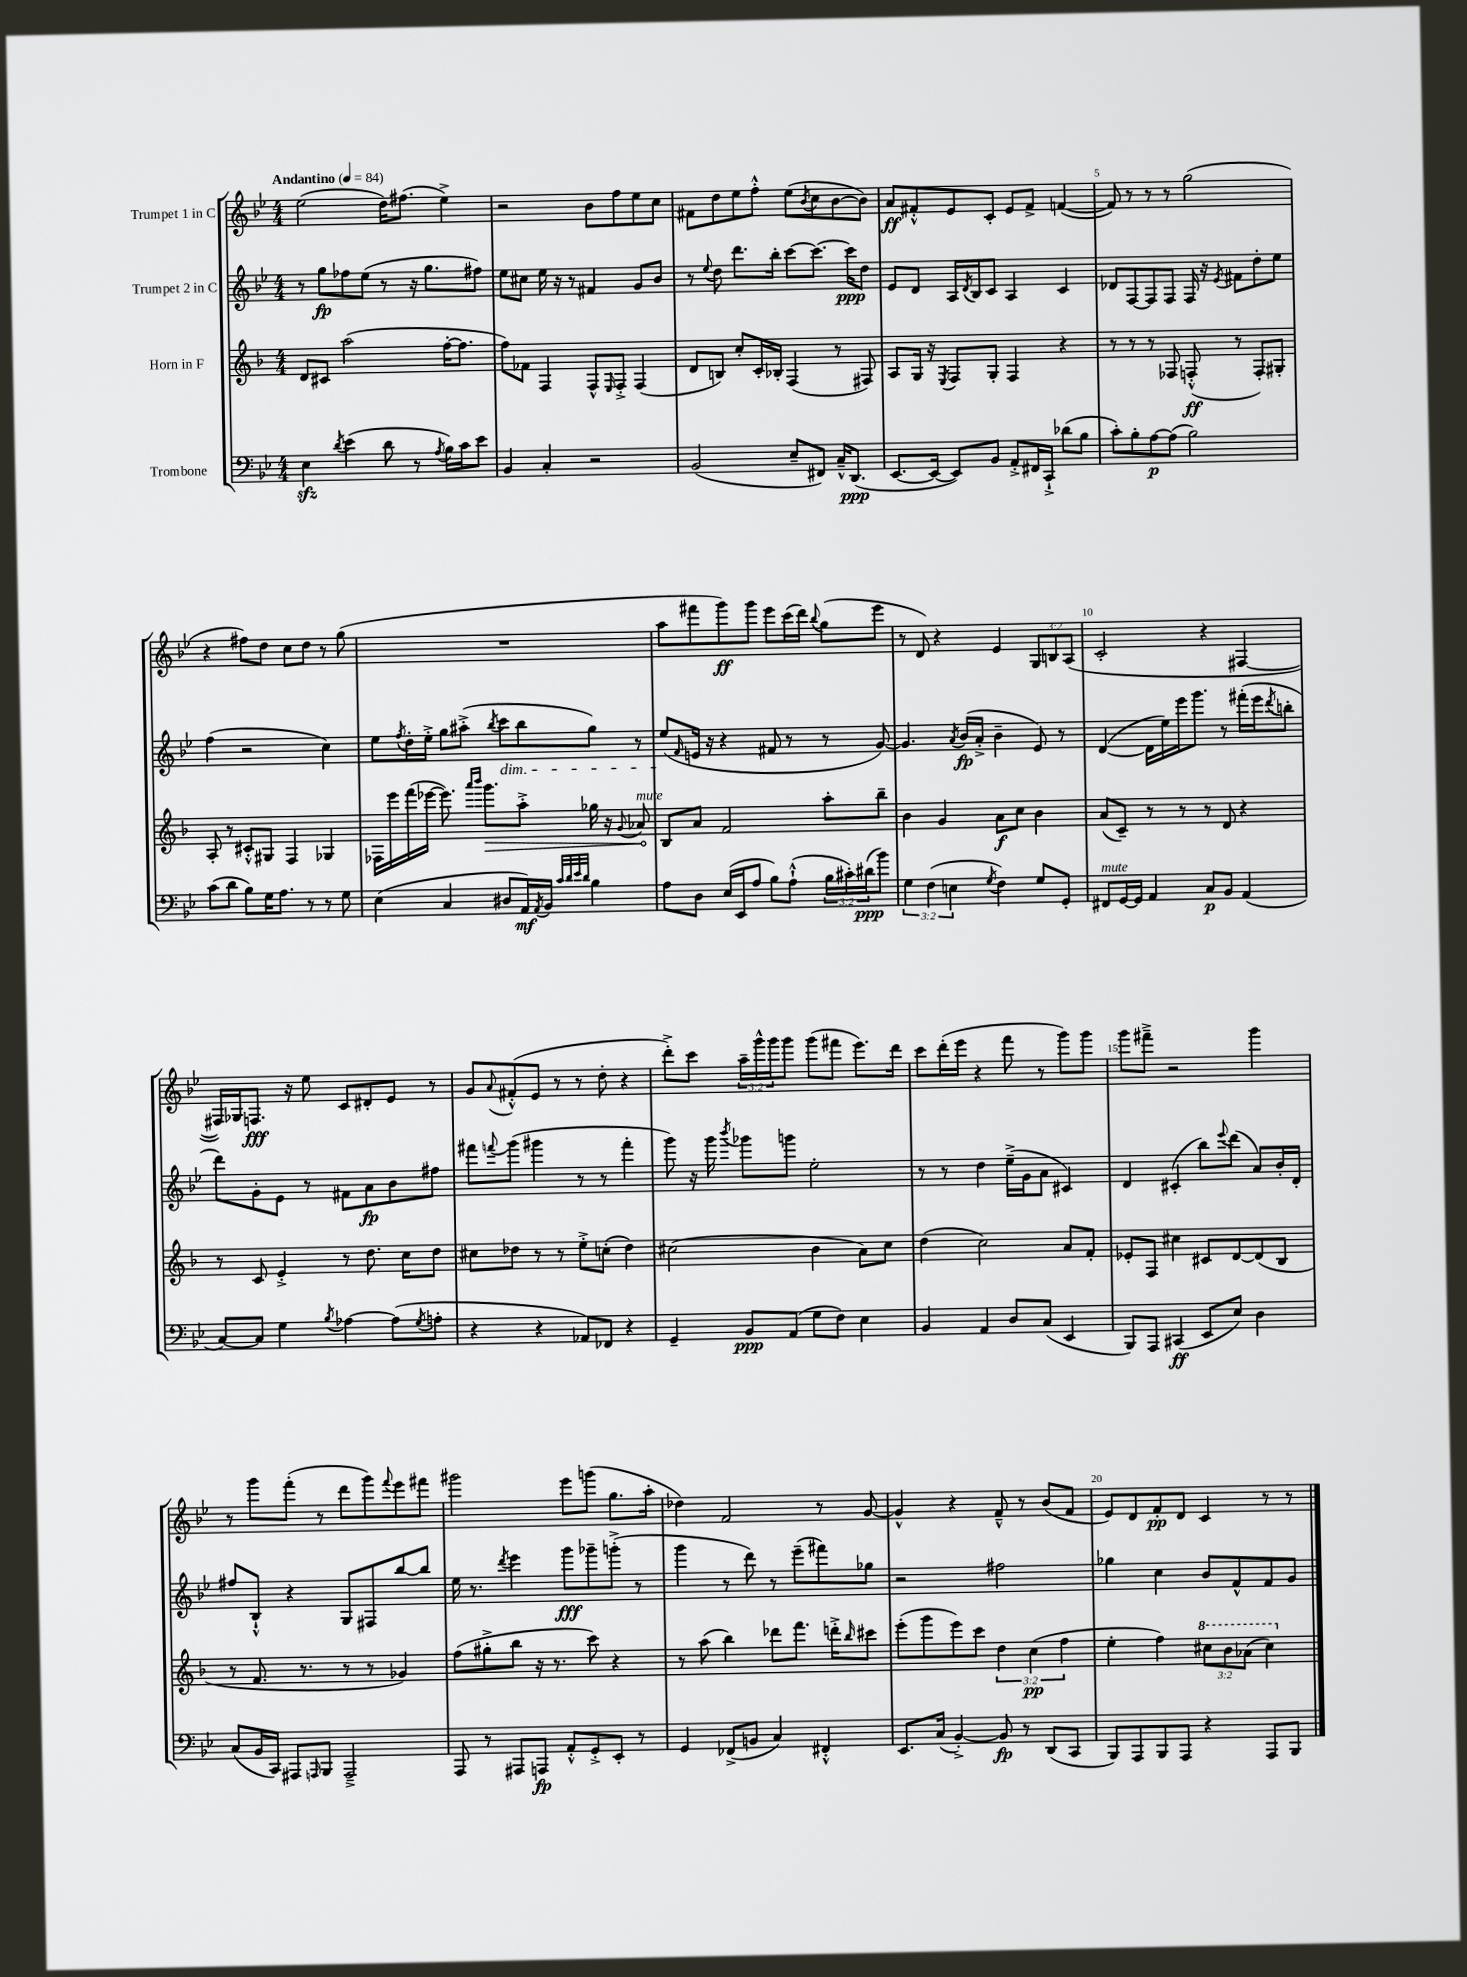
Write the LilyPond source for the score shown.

<<
\new StaffGroup <<
\new Staff = "s0" \with { instrumentName = "Trumpet 1 in C" } {
    \clef treble \key bes \major \numericTimeSignature \time 4/4 \override Staff.TupletNumber.text = #tuplet-number::calc-fraction-text \tempo "Andantino" 4 = 84
    ees''2( d''16) fis''8.( ees''4->) |
    r2 bes'8 f''8 ees''8 c''8 |
    fis'8 d''8 ees''8 f''8-.-^ ees''8( \acciaccatura { bes'8 } c''8 bes'8~ bes'8) |
    a'8\ff fis'8-.-^ ees'8 c'8-. ees'8 fis'8-> f'4~( |
    f'8) r8 r8 r8 g''2( |
    r4 fis''8) d''8 c''8 d''8 r8 g''8( |
    R1 |
    a''8 fis'''8 g'''8\ff) g'''8 ees'''8 c'''16( d'''16) \appoggiatura { bes''8 } g''8( ees'''8 |
    r8 d'8) r4 ees'4 \tuplet 3/2 { g8 b8 a8( } |
    c'2-. r4 fis4~ |
    fis16) ges16 f8.\fff r16 ees''8 c'8 dis'8-. ees'8 r8 |
    g'8 \appoggiatura { a'8 } fis'8-.-^( ees'8 r8 r8 d''8-. r4 |
    d'''8-.->) c'''8 \tuplet 3/2 { a''16-- g'''16-^ g'''16 } g'''8 g'''8( fis'''8 ees'''8.) d'''16 |
    c'''8 d'''16-.( ees'''16 r4 f'''8 r8 g'''8) g'''8 |
    g'''8 fis'''8---> r2 g'''4 |
    r8 g'''8 f'''8-.( r8 d'''8 g'''8) \appoggiatura { f'''8 } ees'''8 fis'''8 |
    gis'''2 ees'''8 g'''8( g''8. a''16-. |
    des''4) f'2 r8 g'8~ |
    g'4-^ r4 f'8---^ r8 bes'8( f'8 |
    ees'8) d'8 f'8-.\pp d'8 c'4 r8 r8 \bar "|." |
}
\new Staff = "s1" \with { instrumentName = "Trumpet 2 in C" } {
    \clef treble \key bes \major \numericTimeSignature \time 4/4
    r8 g''8\fp fes''8 ees''8( r8 r16 g''8. fis''8) |
    ees''8 cis''8 ees''16 r16 r8 fis'4 g'8 bes'8 |
    r8 \appoggiatura { ees''8 } d''8 d'''8. bes''16-. c'''8~ c'''8.~ c'''16\ppp d''8 |
    ees'8 d'8 a16 \acciaccatura { d'8 } bes16 c'8 a4 c'4 |
    des'8 f8~ f8 f8 f16 r16 \acciaccatura { ees'8 } fis'8 d''8-. ees''8 |
    f''4( r2 c''4) |
    ees''8 \acciaccatura { f''8 } d''16-. ees''16-.-> g''8 ais''8-.->( \acciaccatura { bes''8 } c'''8\dim bes''8 g''8) r8 |
    ees''8\!( \grace { f'16 } e'16 r16 r4 fis'8 r8 r8 g'8~) |
    g'4. \acciaccatura { a'8 } bes'16\fp( a'16-.-> bes'4-- ees'8) r8 |
    d'4~( d'16 ees''16) ees'''16 g'''8. r8 fis'''16-.( ees'''16 \acciaccatura { d'''8 } b''8-. |
    d'''8) g'8-. ees'8 r8 fis'8 a'8\fp bes'8 fis''8 |
    fis'''8 \appoggiatura { f'''8 } g'''8( gis'''4 r8 r8 f'''4-. |
    g'''8) r16 g'''16 \acciaccatura { bes'''8 } ges'''8 g'''8 ees''2-. |
    r8 r8 d''4 ees''16--->( g'16 a'8 cis'4) |
    d'4 cis'4-.( bes''8) \appoggiatura { ees'''8 } d'''8( a'8) bes'16-. d'16-. |
    fis''8 bes8-!-^ r4 g8 fis8 bes''8~ bes''8 |
    ees''16 r8. \acciaccatura { d'''8 } ees'''4 g'''8\fff ges'''8-- g'''8-.->( r8 |
    g'''4 r8 d'''8) r8 ees'''8--( fis'''8) ges''8 |
    r2 fis''2 |
    ges''4 c''4 bes'8 f'8-^ f'8 g'8 \bar "|." |
}
\new Staff = "s2" \with { instrumentName = "Horn in F" } {
    \clef treble \key f \major \numericTimeSignature \time 4/4 \override Staff.TupletNumber.text = #tuplet-number::calc-fraction-text
    d'8 cis'8 a''2( f''16~-. f''8. |
    f''8) fes'8 f4 f8-^ \grace { e16 } f8-.-> f4( |
    d'8 b8) c''8-. c'16-. bes16-. f4( r8 fis8) |
    a8 g16 r16 \acciaccatura { e8 } f8 g8-. f4 r4 |
    r8 r8 r8 fes8 f8-.-^\ff( r8 f8-.) gis8-. |
    a8-. r8 cis'8-.-^ gis8 f4 ges4 |
    fes16 e'''16 f'''16( ees'''16~ ees'''8.) \grace { a'''16 bes'''16 } \once \override Hairpin.circled-tip = ##t g'''8.\> a''8-.-> ges''16 r16 \appoggiatura { g'8 } aes'8\!^\markup { \italic "mute" } |
    bes8 a'8 f'2 a''8-. bes''8-- |
    bes'4 g'4 a'8\f c''8 bes'4 |
    a'8( c'8--) r8 r8 r8 d'8 r4 |
    r8 c'8 e'4-.-> r8 d''8. c''16 d''8 |
    cis''8 des''8 r8 r8 e''8-.-> c''8-.( des''4) |
    cis''2( bes'4 a'8) cis''8 |
    d''4( c''2) a'8 f'8-. |
    ees'8-. f8 cis''4 cis'8 d'8~ d'8( bes8 |
    r8 f'8. r8. r8 r8 ges'4) |
    f''8( gis''8-.-> bes''8 r16 r8. c'''8) r4 |
    r8 a''8( bes''4) des'''8 f'''8. d'''16-.-> \grace { bes''16 } cis'''8 |
    e'''8-.( g'''8 e'''8) c'''8 \tuplet 3/2 { d''4 c''4\pp( f''4 } |
    e''4-. f''4) \tuplet 3/2 { \ottava #1 cis'''8 bes''8 aes''8( } cis'''4) \ottava #0 \bar "|." |
}
\new Staff = "s3" \with { instrumentName = "Trombone" } {
    \clef bass \key bes \major \numericTimeSignature \time 4/4 \override Staff.TupletNumber.text = #tuplet-number::calc-fraction-text
    ees4\sfz \acciaccatura { d'8 } ees'4( d'8 r8 \acciaccatura { a8 } bes16) c'16 ees'8 |
    bes,4 c4-. r2 |
    bes,2( ees8-- fis,8) c16---^ d,8.\ppp( |
    ees,8.~ ees,16~ ees,8) bes,8 a,8-.-> fis,16 c,16-!-> des'8( bes8 |
    c'8-.) bes8-. a8~\p a8( bes2) |
    c'8( d'8 bes8) g16 a8. r8 r8 g8 |
    ees4( c4 dis8 a,16\mf) \acciaccatura { a,8 } bes,16 \grace { c'32 d'32 ees'32 d'32 } bes4 |
    a8 d8 ees16( ees,16 a8 bes8) a8-!-^( \tuplet 3/2 { bes16 cis'16-.) dis'16\ppp( } bes'8) |
    \tuplet 3/2 { g4 f4( e4 } \acciaccatura { g8 } f4) g8 g,8-. |
    fis,8^\markup { \italic "mute" } g,16~ g,16 a,4 c8\p bes,8 a,4( |
    c8~) c8 g4 \acciaccatura { bes8 } aes4~ aes8( \acciaccatura { g8 } a8-. |
    r4 r4 aes,8) fes,8 r4 |
    g,4-- bes,8\ppp a,8( g8 f8) ees4 |
    bes,4 a,4 d8 c8( ees,4 |
    bes,,8) a,,8 cis,4\ff( ees,8 ees8) d4 |
    c8( bes,16 c,16) ais,,8 \grace { a,,16 } bes,,8 a,,2---> |
    a,,8 r8 ais,,8 a,,8\fp a,8-.-^ g,8-.-> ees,8-. r8 |
    g,4 fes,8->( b,8 c4) fis,4-.-^ |
    ees,8. c16( bes,4~-.->) bes,8\fp r8 d,8( c,8 |
    bes,,8) a,,8 bes,,8 a,,8 r4 a,,8 bes,,8 \bar "|." |
}
>>
>>
\layout { \context { \Score \override BarNumber.break-visibility = ##(#f #t #t) barNumberVisibility = #(every-nth-bar-number-visible 5) } }
